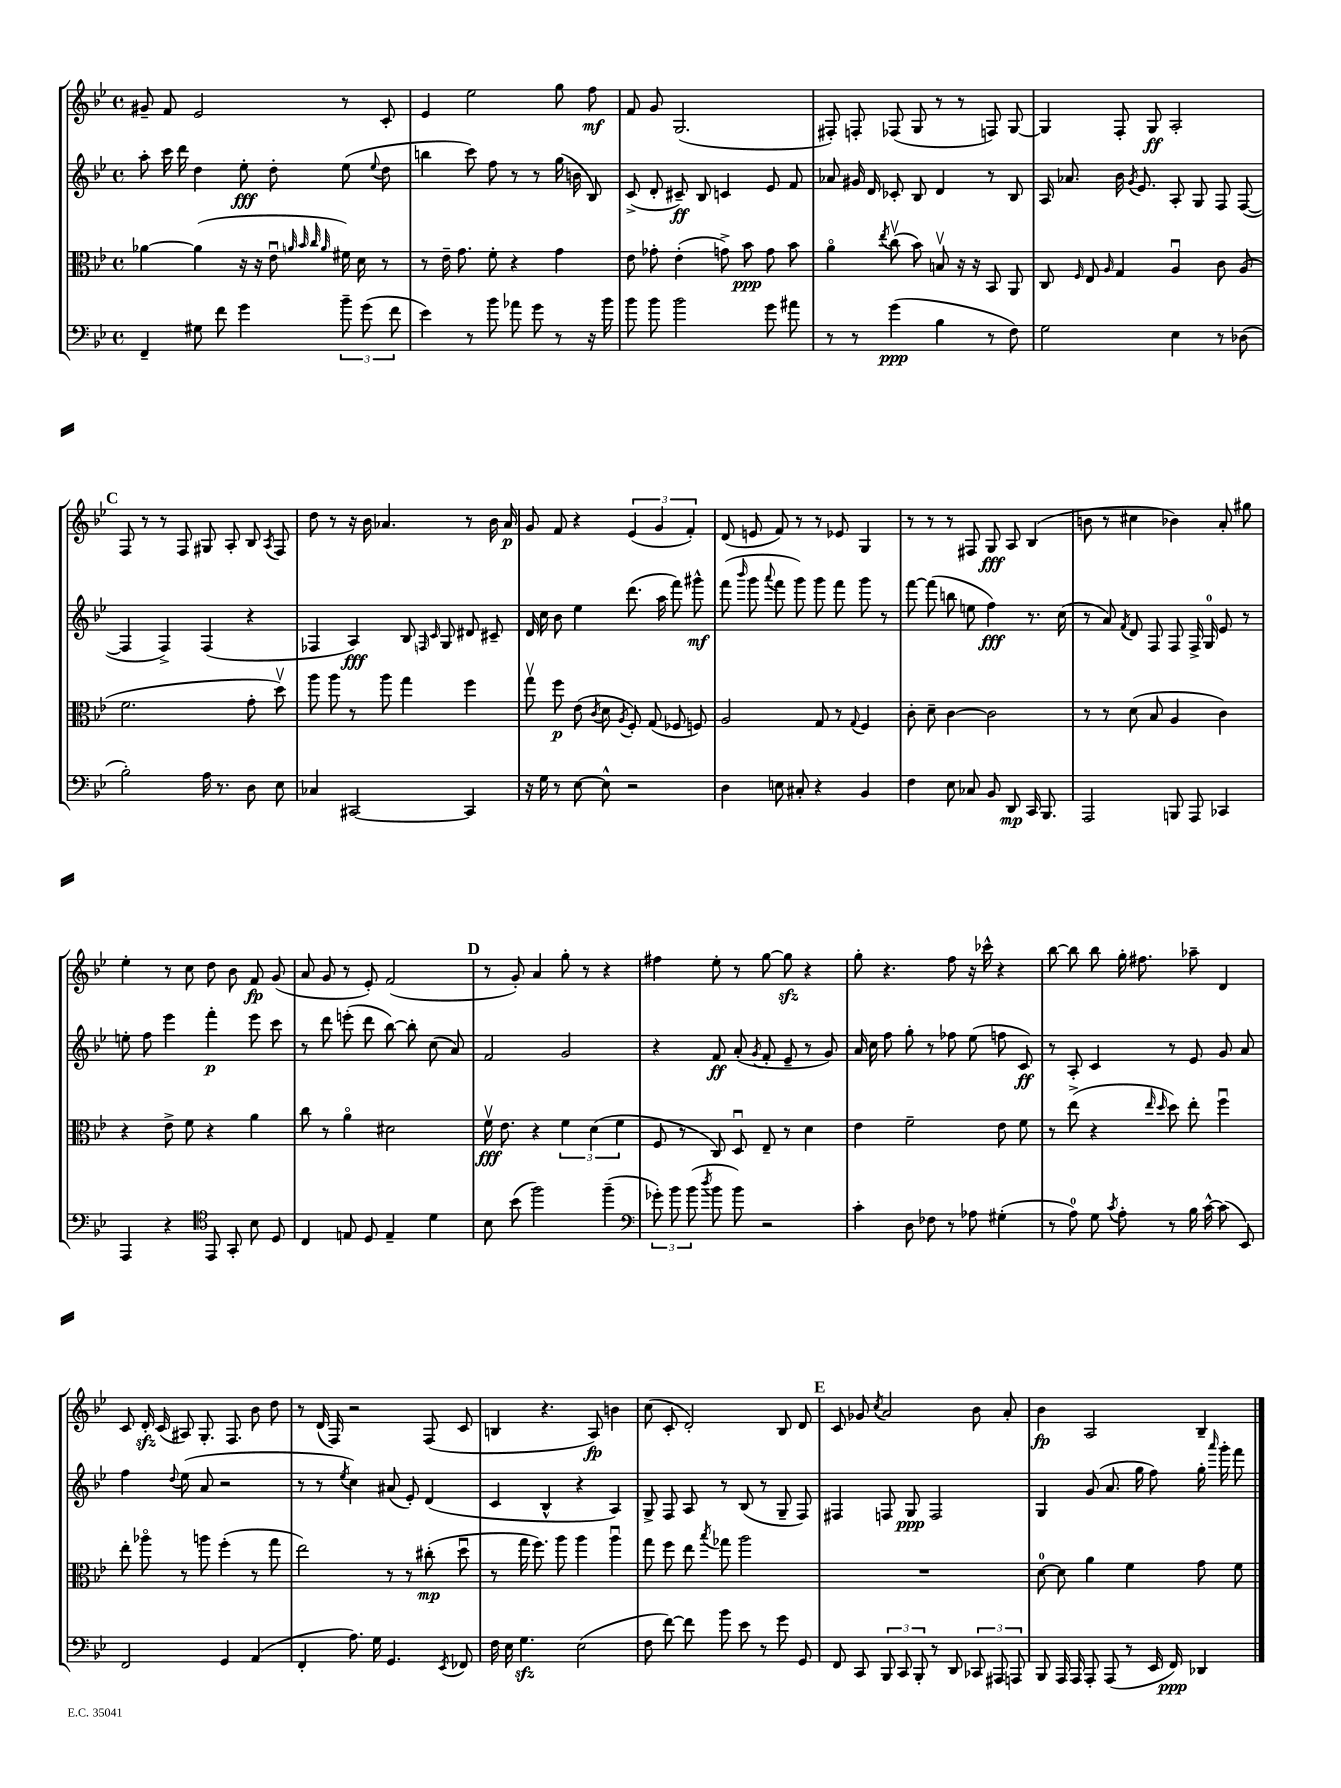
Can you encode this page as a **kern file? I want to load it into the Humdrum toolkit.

**kern	**dynam	**kern	**dynam	**kern	**dynam	**kern	**dynam
*part4	*part4	*part3	*part3	*part2	*part2	*part1	*part1
*staff4	*staff4	*staff3	*staff3	*staff2	*staff2	*staff1	*staff1
*clefF4	*	*clefC3	*	*clefG2	*	*clefG2	*
*k[b-e-]	*	*k[b-e-]	*	*k[b-e-]	*	*k[b-e-]	*
*M4/4	*	*M4/4	*	*M4/4	*	*M4/4	*
*met(c)	*	*met(c)	*	*met(c)	*	*met(c)	*
=16	=16	=16	=16	=16	=16	=16	=16
4FF~/	.	[4a-X\	.	8aa'\	.	8g#X~/	.
.	.	.	.	16ccc\	.	8f/	.
.	.	.	.	16ddd\	.	.	.
8G#X\	.	(4a-\]	.	4dd\	.	2e-/	.
8f\	.	.	.	.	.	.	.
4g\	.	16r	.	8ee-'\	fff	.	.
.	.	16r	.	.	.	.	.
.	.	8e-u\	.	8dd'\	.	.	.
.	.	32qqan/	.	.	.	.	.
.	.	32qqb-/	.	.	.	.	.
.	.	32qqcc/	.	.	.	.	.
.	.	32qqa/	.	.	.	.	.
12b-~\	.	16f#X\)	.	(8ee-\	.	8r	.
.	.	16d\	.	.	.	.	.
(12g\	.	.	.	.	.	.	.
.	.	.	.	8qqee-/	.	.	.
.	.	8r	.	8dd\	.	8c'/	.
12f\	.	.	.	.	.	.	.
=17	=17	=17	=17	=17	=17	=17	=17
4e-\)	.	8r	.	4bbn\	.	4e-/	.
.	.	16e-~\	.	.	.	.	.
.	.	8.g\	.	.	.	.	.
8r	.	.	.	8ccc\)	.	2ee-\	.
8b-\	.	8f'\	.	8ff\	.	.	.
8a-X\	.	4r	.	8r	.	.	.
8g\	.	.	.	8r	.	.	.
8r	.	4g\	.	(16gg\	.	8gg\	.
.	.	.	.	16bn\	.	.	.
16r	.	.	.	8B-/)	.	8ff\	mf
16b-\	.	.	.	.	.	.	.
=18	=18	=18	=18	=18	=18	=18	=18
8b-\	.	8e-\	.	(8c^/	.	8f/	.
8b-\	.	8g-X'\	.	8d'/	.	8g/	.
2b-\	.	(4e-'\	.	8c#X~/)	ff	(2.G/	.
.	.	.	.	8B-/	.	.	.
.	.	8gn^\)	.	4cn/	.	.	.
.	.	8b-\	ppp	.	.	.	.
8g\	.	8g\	.	8e-/	.	.	.
8a#X\	.	8b-\	.	8f/	.	.	.
=19	=19	=19	=19	=19	=19	=19	=19
8r	.	4a\	.	8a-X/	.	8F#X'/)	.
8r	.	.	.	16g#X/	.	8Fn'/	.
.	.	.	.	16d/	.	.	.
.	.	8qee-/	.	.	.	.	.
(4g\	ppp	(8ccv\	.	8c-X'/	.	(8F-X/	.
.	.	8b-\)	.	8B-/	.	8G/	.
4B-\	.	8Bnv/	.	4d/	.	8r	.
.	.	16r	.	.	.	8r	.
.	.	16r	.	.	.	.	.
8r	.	8BB-/	.	8r	.	8Fn/)	.
8F\)	.	8AA/	.	8B-/	.	[8G/	.
=20	=20	=20	=20	=20	=20	=20	=20
2G\	.	8C/	.	16A/	.	4G/]	.
.	.	.	.	8.a-X/	.	.	.
.	.	16qqF/	.	.	.	.	.
.	.	8E-/	.	.	.	.	.
.	.	16qqA/	.	.	.	.	.
.	.	4G/	.	16b-\	.	8F'/	.
.	.	.	.	8qg/	.	.	.
.	.	.	.	8.e-/	.	.	.
.	.	.	.	.	.	8G/	ff
4E-\	.	4Au/	.	8A'/	.	2A'/	.
.	.	.	.	8G/	.	.	.
8r	.	8c\	.	8F/	.	.	.
(8D-X\	.	(8A/	.	([8F/	.	.	.
!!LO:LB:g=z
!!LO:REH:place=s1:t=C
=21	=21	=21	=21	=21	=21	=21	=21
2B-'\)	.	2.f\	.	4F/]	.	8F/	.
.	.	.	.	.	.	8r	.
.	.	.	.	4F^/)	.	8r	.
.	.	.	.	.	.	8F/	.
16A\	.	.	.	(4F/	.	8G#X/	.
8.r	.	.	.	.	.	.	.
.	.	.	.	.	.	8A'/	.
8D\	.	8g'\	.	4r	.	8B-/	.
.	.	.	.	.	.	8qA/	.
8E-\	.	8ddv\)	.	.	.	8F/	.
=22	=22	=22	=22	=22	=22	=22	=22
4C-X/	.	8aa\	.	4F-X/	.	8dd\	.
.	.	8aa\	.	.	.	8r	.
[2CC#X/	.	8r	.	4A/)	fff	16r	.
.	.	.	.	.	.	16b-\	.
.	.	8aa\	.	.	.	4.a-X/	.
.	.	4gg\	.	8B-/	.	.	.
.	.	.	.	16qqFn/	.	.	.
.	.	.	.	16qqc/	.	.	.
.	.	.	.	8G/	.	.	.
4CC#/]	.	4ff\	.	8d#X/	.	8r	.
.	.	.	.	8c#X~/	.	16b-\	.
.	.	.	.	.	.	16a-/	p
=23	=23	=23	=23	=23	=23	=23	=23
16r	.	8ggv\	.	16d/	.	8g/	.
16G\	.	.	.	16cc\	.	.	.
8r	.	8ff\	p	8b-\	.	8f/	.
[8E-\	.	(8e-\	.	4ee-\	.	4r	.
.	.	8qc/	.	.	.	.	.
8E-^^\]	.	8d\	.	.	.	.	.
.	.	8qA/	.	.	.	.	.
2r	.	8F'/)	.	(8.ddd\	.	(6e-/	.
.	.	(8G/	.	.	.	.	.
.	.	.	.	.	.	6g/	.
.	.	.	.	16aa\	.	.	.
.	.	8F-X/	.	8fff\)	.	.	.
.	.	.	.	.	.	6f'/)	.
.	.	8Fn/)	.	8ggg#X^^\	mf	.	.
=24	=24	=24	=24	=24	=24	=24	=24
4D\	.	2A/	.	(8fff\	.	(8d/	.
.	.	.	.	16qqbbb-/	.	.	.
.	.	.	.	8ggg\	.	8en/	.
.	.	.	.	8qqaaa/	.	.	.
8En\	.	.	.	8fff\	.	8f/)	.
8C#X'/	.	.	.	8ggg\)	.	8r	.
4r	.	8G/	.	8ggg\	.	8r	.
.	.	8r	.	8fff\	.	8e-X/	.
.	.	8qqG/	.	.	.	.	.
4BB-/	.	4F/	.	8ggg\	.	4G/	.
.	.	.	.	8r	.	.	.
=25	=25	=25	=25	=25	=25	=25	=25
4F\	.	8c'\	.	[8fff\	.	8r	.
.	.	8d~\	.	(8fff\]	.	8r	.
8E-\	.	[4c\	.	8bbn\	.	8r	.
8C-X/	.	.	.	8een\	.	8F#X/	.
8BB-/	.	2c\]	.	4ff\)	fff	8G/	fff
8DD/	mp	.	.	.	.	8A/	.
16CC/	.	.	.	8.r	.	(4B-/	.
8.BBB-/	.	.	.	.	.	.	.
.	.	.	.	(16cc\	.	.	.
=26	=26	=26	=26	=26	=26	=26	=26
2AAA/	.	8r	.	8r	.	8bn\	.
.	.	8r	.	8a/)	.	8r	.
.	.	.	.	8qf/	.	.	.
.	.	(8d\	.	8d/	.	4cc#X\	.
.	.	8B-/	.	8F/	.	.	.
8BBBn/	.	4A/	.	8F/	.	4b-X\)	.
8AAA/	.	.	.	16F^/	.	.	.
.	.	.	.	16G/	.	.	.
4CC-X/	.	4c\)	.	8e-/	.	8a'/	.
.	.	.	.	8r	.	8gg#X\	.
!!LO:LB:g=z
=27	=27	=27	=27	=27	=27	=27	=27
4AAA/	.	4r	.	8een'\	.	4ee-'\	.
.	.	.	.	8ff\	.	.	.
4r	.	8e-^\	.	4eee-\	.	8r	.
.	.	8f\	.	.	.	8cc\	.
*clefC4	*	*	*	*	*	*	*
8EE-/	.	4r	.	4fff'\	p	8dd\	.
8GG'/	.	.	.	.	.	8b-\	.
8B-\	.	4a\	.	8eee-\	.	8f/	fp
8D/	.	.	.	8ccc\	.	(8g/	.
=28	=28	=28	=28	=28	=28	=28	=28
4C/	.	8cc\	.	8r	.	8a/	.
.	.	8r	.	8ddd\	.	8g/	.
8En/	.	4a\	.	(8eeen'\	.	8r	.
8D/	.	.	.	8ddd\	.	8e-'/)	.
4E~/	.	2d#X\	.	[8bb-\)	.	(2f/	.
.	.	.	.	8bb-'\]	.	.	.
4d\	.	.	.	(8cc\	.	.	.
.	.	.	.	8a/)	.	.	.
!!LO:REH:place=s1:t=D
=29	=29	=29	=29	=29	=29	=29	=29
8B-\	.	16fv\	fff	2f/	.	8r	.
.	.	8.e-\	.	.	.	.	.
(8b-\	.	.	.	.	.	8g'/)	.
2ff\)	.	4r	.	.	.	4a/	.
.	.	6f\	.	2g/	.	8gg'\	.
.	.	.	.	.	.	8r	.
.	.	(6d\	.	.	.	.	.
(4ff~\	.	.	.	.	.	4r	.
.	.	6f\	.	.	.	.	.
=30	=30	=30	=30	=30	=30	=30	=30
*clefF4	*	*	*	*	*	*	*
12g-X'\)	.	8F/	.	4r	.	4ff#X\	.
12b-\	.	.	.	.	.	.	.
.	.	8r	.	.	.	.	.
(12b-\	.	.	.	.	.	.	.
8qdd/	.	.	.	.	.	.	.
8b-\	.	8C/)	.	8f/	ff	8ee-'\	.
8b-\)	.	8Du/	.	(8a'/	.	8r	.
.	.	.	.	8qg/	.	.	.
2r	.	8E-~/	.	8f'/	.	[8gg\	.
.	.	8r	.	8e-~/	.	8ggzz\]	.
.	.	4d\	.	8r	.	4r	.
.	.	.	.	8g/)	.	.	.
=31	=31	=31	=31	=31	=31	=31	=31
4c'\	.	4e-\	.	16a/	.	8gg'\	.
.	.	.	.	16cc\	.	.	.
.	.	.	.	8ff\	.	4.r	.
8D\	.	2f~\	.	8gg'\	.	.	.
8F-X\	.	.	.	8r	.	.	.
8r	.	.	.	8ff-X\	.	8ff\	.
8A-X\	.	.	.	(8ee-\	.	16r	.
.	.	.	.	.	.	16ccc-X^^\	.
(4G#X'\	.	8e-\	.	8ffn\	.	4r	.
.	.	8f\	.	8c/)	ff	.	.
=32	=32	=32	=32	=32	=32	=32	=32
8r	.	8r	.	8r	.	[8bb-\	.
8A\)	.	(8ee-^\	.	8A'/	.	8bb-\]	.
8G\	.	4r	.	4c/	.	8bb-\	.
8qc/	.	.	.	.	.	.	.
8A'\	.	.	.	.	.	16gg'\	.
.	.	.	.	.	.	8.ff#X\	.
.	.	16qqee-/	.	.	.	.	.
.	.	16qqdd/	.	.	.	.	.
8r	.	8dd\)	.	8r	.	.	.
16B-\	.	8ee-'\	.	8e-/	.	8aa-X~\	.
[16c^^\	.	.	.	.	.	.	.
(8c\]	.	4ffu\	.	8g/	.	4d/	.
8EE-/)	.	.	.	8a/	.	.	.
!!LO:LB:g=z
=33	=33	=33	=33	=33	=33	=33	=33
2FF/	.	8ee-'\	.	4ff\	.	8c/	.
.	.	8aa-X\	.	.	.	16dzz'/	.
.	.	.	.	.	.	(16c/	.
.	.	.	.	8qqdd/	.	.	.
.	.	8r	.	(8ee-\	.	8A#X/)	.
.	.	8aan\	.	8a/	.	8.G'/	.
4GG/	.	(4ff'\	.	2r	.	.	.
.	.	.	.	.	.	8.F/	.
(4AA/	.	8r	.	.	.	8b-\	.
.	.	8gg\	.	.	.	8dd\	.
=34	=34	=34	=34	=34	=34	=34	=34
4FF'/	.	2ee-\)	.	8r	.	8r	.
.	.	.	.	8r	.	(16d/	.
.	.	.	.	.	.	16F/)	.
.	.	.	.	8qee-/	.	.	.
8.A\)	.	.	.	4cc\)	.	2r	.
16G\	.	.	.	.	.	.	.
4.GG/	.	8r	.	(8a#X/	.	.	.
.	.	8r	.	8e-'/)	.	.	.
.	.	(8cc#X'\	mp	(4d/	.	(8F/	.
8qEE-/	.	.	.	.	.	.	.
8FF-X/	.	8ddu\	.	.	.	8c/	.
=35	=35	=35	=35	=35	=35	=35	=35
16F\	.	8r	.	4c/	.	4Bn/	.
16E-\	.	.	.	.	.	.	.
4.Gzz\	.	16gg\	.	.	.	.	.
.	.	8.ff\)	.	.	.	.	.
.	.	.	.	4B-^^/	.	4.r	.
.	.	8aa\	.	.	.	.	.
(2E-\	.	4aa\	.	4r	.	.	.
.	.	.	.	.	.	8A/)	fp
.	.	4aau\	.	4A/)	.	4bn\	.
=36	=36	=36	=36	=36	=36	=36	=36
8F\	.	8gg\	.	8G^/	.	(8cc\	.
[8f\)	.	8ff\	.	8F/	.	8c'/	.
8f\]	.	8ee-\	.	8A/	.	2d'/)	.
.	.	8qbb-/	.	.	.	.	.
8b-\	.	8gg-X\	.	8r	.	.	.
8e-\	.	2aa\	.	(8B-/	.	.	.
8r	.	.	.	8r	.	.	.
8g\	.	.	.	8G~/	.	8B-/	.
8GG/	.	.	.	8F/)	.	8d/	.
!!LO:REH:place=s1:t=E
=37	=37	=37	=37	=37	=37	=37	=37
8FF/	.	1r	.	4F#X/	.	8c/	.
8CC/	.	.	.	.	.	8g-X/	.
.	.	.	.	.	.	8qcc/	.
12BBB-/	.	.	.	8Fn/	.	2a/	.
12CC/	.	.	.	.	.	.	.
.	.	.	.	8G/	ppp	.	.
12BBB-'/	.	.	.	.	.	.	.
8r	.	.	.	2F/	.	.	.
8DD/	.	.	.	.	.	.	.
12CC-X/	.	.	.	.	.	8b-\	.
12AAA#X/	.	.	.	.	.	.	.
.	.	.	.	.	.	8a'/	.
12AAAn/	.	.	.	.	.	.	.
=38	=38	=38	=38	=38	=38	=38	=38
8BBB-/	.	[8d\	.	4G/	.	4b-\	fp
16AAA/	.	8d\]	.	.	.	.	.
16AAA/	.	.	.	.	.	.	.
8AAA'/	.	4a\	.	(8g/	.	2A/	.
(8AAA/	.	.	.	8.a/	.	.	.
8r	.	4f\	.	.	.	.	.
.	.	.	.	16gg\	.	.	.
16EE-/	.	.	.	8ff\)	.	.	.
16FF/)	ppp	.	.	.	.	.	.
4DD-X/	.	8g\	.	16gg'\	.	4B-~/	.
.	.	.	.	16qqaaa/	.	.	.
.	.	.	.	16ggg'\	.	.	.
.	.	8f\	.	8fff\	.	.	.
==	==	==	==	==	==	==	==
*-	*-	*-	*-	*-	*-	*-	*-
